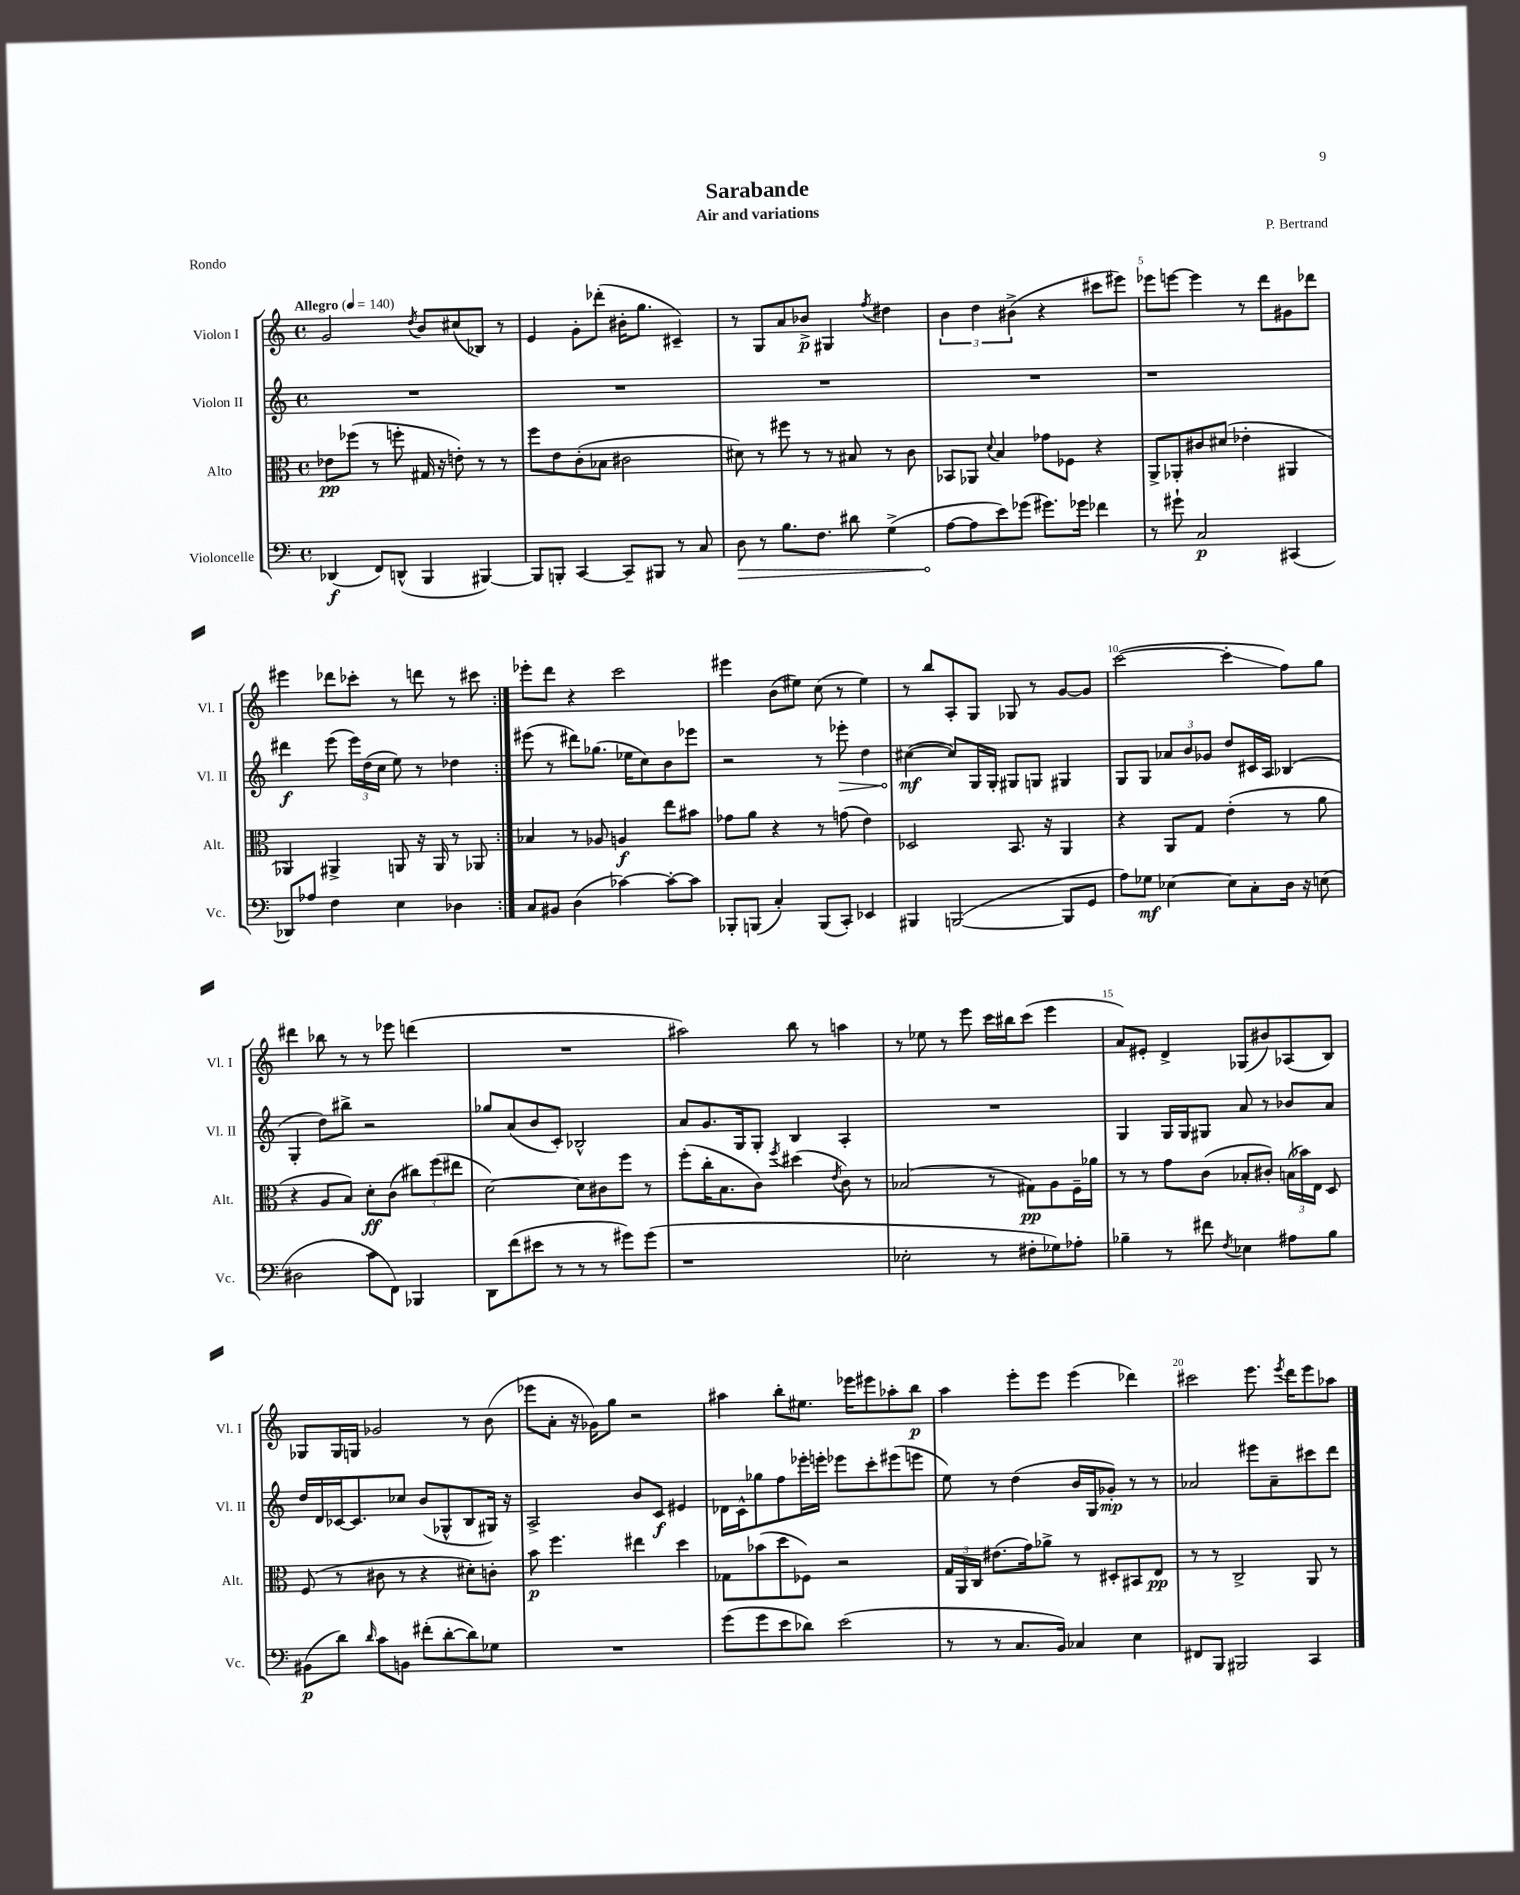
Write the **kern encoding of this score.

**kern	**kern	**kern	**kern
*staff4	*staff3	*staff2	*staff1
*clefF4	*clefC3	*clefG2	*clefG2
*k[]	*k[]	*k[]	*k[]
*M4/4	*M4/4	*M4/4	*M4/4
*met(c)	*met(c)	*met(c)	*met(c)
*MM140	*MM140	*MM140	*MM140
(4DD-/	8e-\L	1r	2g/
.	(8ff-\J	.	.
8FF/L)	8r	.	.
(8DD^^/J	8ff'\	.	.
.	.	.	8qdd/
4BBB/	16G#/	.	8b/L
.	16r	.	.
.	8e'\)	.	(8cc#/
[4BBB#/)	8r	.	8B-/J)
.	8r	.	8r
=	=	=	=
8BBB#/]L	8ff\L	1r	4e/
8BBB'/J	8e\	.	.
[4CC/	(8c'\	.	8g'\L
.	8B-\J	.	(8ddd-'\J
8CC~/]L	2c#\	.	16b#'\LK
.	.	.	8.gg\J
8BBB#/J	.	.	.
8r	.	.	4c#~/)
8C/	.	.	.
=	=	=	=
8D\	8d#\)	1r	8r
8r	8r	.	8G/L
8.B\L	8ff#\	.	8a/
.	8r	.	8b-^/J
8.F\J	.	.	.
.	8r	.	4G#/
8d#\	8B#/	.	.
.	.	.	8qff/
(4G^\	8r	.	4dd#\
.	8c\	.	.
=	=	=	=
[8A\L	8BB-/L	1r	6b\
8A\]	8AA-/J	.	.
.	.	.	6dd\
.	8qqd/	.	.
8e\)	4B/	.	.
.	.	.	(6b#^\
(8g-\J	.	.	.
8.g#\L)	8g-\L	.	4r
.	8F-\J	.	.
16g-\Jk	.	.	.
4f-\	4r	.	8ccc#\L
.	.	.	8eee#\J)
=	=	=	=
8r	8AA^/L	1r	8eee-\L
8g#`\	8AA-'/	.	[8eee\J
2C/	8c#/	.	4eee\]
.	(8d#/J	.	.
.	4e-'\	.	8r
.	.	.	8ddd\L
(4CC#/	4AA#/	.	8g#\
.	.	.	8ddd-\J
=	=	=	=
8DD-/L)	4AA-/)	4ddd#\	4eee#\
8A-/J	.	.	.
4F\	4AA#^/	(8eee\	8ddd-\L
.	.	24eee\LL)	8ccc-'\J
.	.	(24dd\	.
.	.	24cc\JJ	.
4E\	8AA/	8ee\)	8r
.	16r	8r	8ddd\
.	16AA/	.	.
4D-\	8r	4dd-\	8r
.	8AA-/	.	8ccc#\
=:|!	=:|!	=:|!	=:|!
8C/L	4B-/	(8eee#\	8eee-'\L
8BB#/J	.	8r	8ddd\J
(4D\	8r	8ddd#\L)	4r
.	8A-/	(8.gg-\J	.
[4c-\)	4A/	.	2ccc\
.	.	16ee-\LK	.
.	.	8cc\)	.
8c-'\_L	8ee\L	8b\	.
8c-\]J	8b#\J	8eee-\J	.
=	=	=	=
8BBB-'/L	8g-\L	2r	4eee#\
(8BBB/J	8a\J	.	.
4C'/)	4r	.	(8b\L
.	.	.	8ee#\J)
(8BBB/L	8r	8r	(8cc\
8CC'/J)	(8g\	8eee-'\	8r
4EE-/	4e\)	4dd\	4ee#\)
=	=	=	=
4BBB#/	2D-/	([4cc#\	8r
.	.	.	8bb/L
([2BBB/	.	8cc#/]L)	8A'/
.	.	16G/L	8G/J
.	.	16G'/JJ	.
.	8.BB/	8G#/L	8G-/
.	.	8G/J	8r
.	16r	.	.
8BBB/]L	4AA/	4G#/	[8g/L
8GG/J	.	.	8g/]J
=	=	=	=
8A\L)	4r	8G/L	([2ccc\
8G-\J	.	8G/J	.
[4E-\	8AA/L	12a-/L	.
.	.	12b/	.
.	8G/J	.	.
.	.	12g-/J	.
8E-\]L	(4e'\	8dd/L	4ccc'\]
8C'\	.	16c#/L	.
.	.	16A/JJ	.
16D\Jk	8r	(4B-/	8ff\L)
16r	.	.	.
(8E\	8a\	.	8gg\J
=	=	=	=
2D#\	4r	4G'/	4ddd#\
.	8A/L	8dd\L)	8bb-\
.	8B/J)	8bb#^\J	8r
8c\L	8d'\L	2r	8r
8FF\J)	(8c\J	.	8eee-\
4BBB-/	12cc#\L)	.	(4ddd\
.	(12ff\	.	.
.	12ee#\J	.	.
=	=	=	=
8DD\L	[2d\)	8gg-/L	1r
(8f\	.	(8a/	.
8e#\J	.	8b/	.
8r	.	8c'/J)	.
8r	8d\]L	2B-^^/	.
8r	8c#\	.	.
8g#\L)	8ff\J	.	.
(8g#\J	8r	.	.
=	=	=	=
1r	(8ff'\L	8a/L	2aa#\)
.	16cc'\K	8.g/	.
.	8.B\	.	.
.	.	16G/k	.
.	8c\J)	8G'/J	.
.	8qff/	.	.
.	(4dd#\	4B/	8bb\
.	.	.	8r
.	8qe/	.	.
.	8c\)	4A'/	4aa\
.	8r	.	.
=	=	=	=
2E-'\	(2B-/	1r	8r
.	.	.	8ee-\
.	.	.	8r
.	.	.	8eee\
8r	8r	.	16ccc\LL
.	.	.	16bb#\J
8F#'\L	8G#\L)	.	(8ccc\J
8G-\)	8A\	.	4eee\
8A-'\J	16F~\L	.	.
.	16a-\JJ	.	.
=	=	=	=
4B-~\	8r	4G/	8a/L)
.	8r	.	8e#'/J
8r	8g\L	16G/LL	4d^/
.	.	16G/J	.
8f#\	(8c\J	8G#/J	.
8qF/	.	.	.
4E-\	8B-'/L	8a/	(8G-/L
.	8c#'/J)	8r	8b#/)
8A#\L	(24B\LL	8b-/L	(8A-/
.	24b-\)	.	.
.	24E\JJ	.	.
8B-\J	8D/	8a/J	8B/J)
=	=	=	=
(8BB#\L	(8F/	16dd/LL	8G-/L
.	.	16d/	.
8d\J)	8r	[16c-/J	16G-/L
.	.	8.c-/]	16G/JJ
16qqd/	.	.	.
8c\L	8c#\	.	2g-/
8BB\J	8r	8cc-/J	.
(8f#'\L	4r	(8b/L	.
[8d'\	.	8G-^^/	.
8d\])	8d#'\L)	8B/	8r
8G-\J	8c'\J	16G#/Jk)	(8b\
.	.	16r	.
=	=	=	=
1r	8b\	2A^/	8eee-\L
.	4.ff\	.	8a'\J
.	.	.	16r
.	.	.	16g-\LK)
.	.	.	8gg\J
.	4ee#\	8b/L	2r
.	.	8c/J	.
.	4dd\	4e#/	.
=	=	=	=
(8g\L	8G-\L	16d-\LL	4aa#\
.	.	16c^^\J	.
8g\	(8b-\	8gg-\	.
8e\	8dd\	8ff\	8bb'\L
8d-\J)	8F-\J)	16eee-'\L	8.ee#\J
.	.	16eee'\JJ	.
(2e\	2r	8eee-\L	.
.	.	.	16eee-\LK
.	.	8ccc'\	8eee#\
.	.	(8eee#\	8aa-'\
.	.	8eee\J	8bb\J
=	=	=	=
8r	24G/LL	8ee\)	4aa\
.	24AA/	.	.
.	24C/JJ	.	.
8r	(8.e#\L	8r	.
8.C/L	.	(4dd\	8eee'\L
.	16g\k)	.	.
.	8a-^\J	.	8eee\J
16BB/Jk)	.	.	.
4C-/	8r	16b/LL	(4eee\
.	.	16G/J	.
.	8D#'/L	8g-'/J)	.
4E\	8BB#/	8r	4ddd-\)
.	8E/J	8r	.
=	=	=	=
8FF#/L	8r	2a-/	2ccc#\
8BBB/J	8r	.	.
2BBB#/	2C^/	.	.
.	.	8eee#\L	8.eee\
.	.	8a-~\	.
.	.	.	8qeee/
.	.	.	16ddd\LK
4CC/	8AA/	8ccc#\	8eee\
.	8r	8ddd\J	8aa-\J
==	==	==	==
*-	*-	*-	*-
